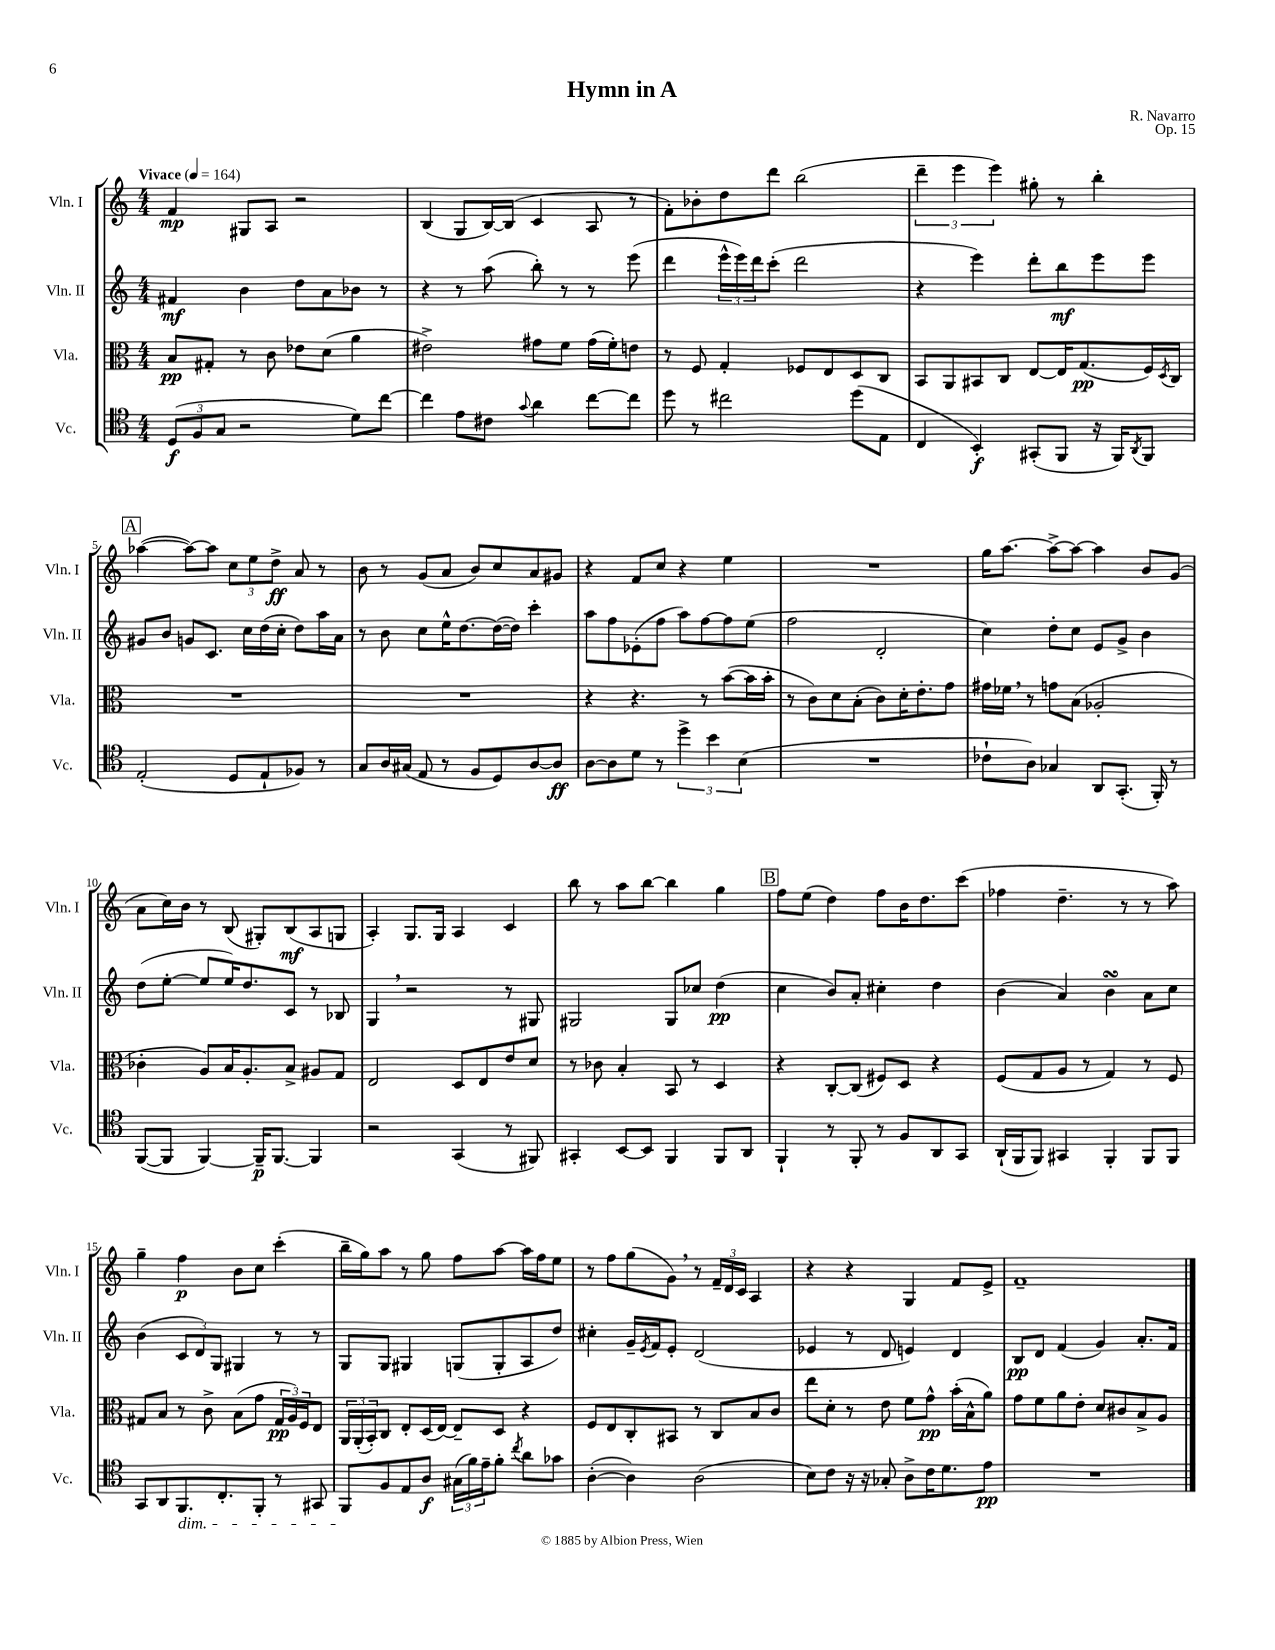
\header { title = "Hymn in A" composer = "R. Navarro" opus = "Op. 15" }
<<
\new StaffGroup <<
\new Staff = "s0" \with { instrumentName = "Vln. I" shortInstrumentName = "Vln. I" } {
    \clef treble \key c \major \numericTimeSignature \time 4/4 \tempo "Vivace" 4 = 164
    f'4\mp gis8 a8 r2 |
    b4( g8 b16~) b16( c'4 a8 r8 |
    f'8-.) bes'8-. d''8 d'''8 b''2( |
    \tuplet 3/2 { d'''4-- e'''4 e'''4) } gis''8-. r8 b''4-. |
    \mark \markup { \box "A" } aes''4~( aes''8~) aes''8 \tuplet 3/2 { c''8 e''8 d''8->\ff } a'8 r8 |
    b'8 r8 g'8( a'8 b'8) c''8 a'8 gis'8 |
    r4 f'8 c''8 r4 e''4 |
    R1 |
    g''16 a''8.~ a''8~-> a''8~ a''4 b'8 g'8( |
    a'8 c''16) b'16 r8 b8( gis8-.) b8\mf( a8 g8 |
    a4-.) g8. g16 a4 c'4 |
    b''8 r8 a''8 b''8~ b''4 g''4 |
    \mark \markup { \box "B" } f''8 e''8( d''4) f''8 b'16 d''8. c'''8( |
    fes''4 d''4.-- r8 r8 a''8) |
    g''4-- f''4\p b'8 c''8 c'''4-.( |
    b''16-- g''16) a''8 r8 g''8 f''8 a''8~ a''16 f''16 e''8 |
    r8 f''8 g''8( g'8) \breathe r8 \tuplet 3/2 { f'16-- d'16 c'16 } a4 |
    r4 r4 g4 f'8 e'8-> |
    f'1-- \bar "|." |
}
\new Staff = "s1" \with { instrumentName = "Vln. II" shortInstrumentName = "Vln. II" } {
    \clef treble \key c \major \numericTimeSignature \time 4/4
    fis'4\mf b'4 d''8 a'8 bes'8 r8 |
    r4 r8 a''8( b''8-.) r8 r8 e'''8( |
    d'''4 \tuplet 3/2 { e'''16-^ e'''16) d'''16 } c'''8-.( d'''2 |
    r4 e'''4) d'''8-. b''8\mf e'''8 e'''8 |
    \mark \markup { \box "A" } gis'8 b'8 g'8 c'8. c''16 d''16( c''16-. d''8) a''16 a'16 |
    r8 b'8 c''8 e''16-^ d''8.~ d''16~( d''16) c'''4-. |
    a''8 f''8 ees'8-.( f''8 a''8) f''8~ f''8 e''8( |
    f''2 d'2-. |
    c''4) d''8-. c''8 e'8 g'8-> b'4 |
    d''8( e''8~-. e''8 e''16) d''8. c'8 r8 bes8 |
    g4 \breathe r2 r8 gis8 |
    gis2 gis8 ces''8 d''4\pp( |
    \mark \markup { \box "B" } c''4 b'8) a'8-. cis''4-. d''4 |
    b'4( a'4) b'4\turn a'8 c''8 |
    b'4( \tuplet 3/2 { c'8 d'8) g8 } gis4 r8 r8 |
    g8 g8 gis4 g8( g8-. a8 d''8) |
    cis''4-. g'16-- \acciaccatura { e'8 } f'16 e'8-. d'2( |
    ees'4 r8 d'8 e'4) d'4 |
    b8\pp d'8 f'4( g'4) a'8.-. f'16 \bar "|." |
}
\new Staff = "s2" \with { instrumentName = "Vla." shortInstrumentName = "Vla." } {
    \clef alto \key c \major \numericTimeSignature \time 4/4
    b8\pp gis8-. r8 c'8 ees'8 d'8( a'4 |
    eis'2->) gis'8 f'8 gis'16( f'16-.) e'8 |
    r8 f8 g4-. fes8 e8 d8 c8 |
    b,8 a,8 bis,8 c8 e8~ e16 g8.\pp( f16) \acciaccatura { d8 } c16 |
    \mark \markup { \box "A" } R1 |
    R1 |
    r4 r4. r8 b'8~( b'16 b'16-. |
    r8 c'8) d'8 b8-.( c'8) d'16-. e'8.-. g'8 |
    gis'16 fes'16 \breathe r8 g'8 b8( aes2-. |
    ces'4-. a8) b16 a8.-. b8-> ais8 g8 |
    e2 d8 e8 e'8 d'8 |
    r8 ces'8 b4-. b,8 r8 d4 |
    \mark \markup { \box "B" } r4 c8~-. c8( fis8) d8 r4 |
    f8( g8 a8 r8 g4) r8 f8 |
    gis8 b8 r8 c'8-> b8( g'8 \tuplet 3/2 { gis16\pp a16) f16 } e8 |
    \tuplet 3/2 { a,16 a,16-.( b,16-.) } c8 e8-. d16( e16~) e8-- d8 r4 |
    f8 e8 c8-. bis,8 r8 c8 b8 c'8 |
    e''8 d'8-. r8 e'8 f'8 g'8-^\pp b'16-.( b16-^ a'8) |
    g'8 f'8 a'8 e'8-. d'8 cis'8 b8-> a8 \bar "|." |
}
\new Staff = "s3" \with { instrumentName = "Vc." shortInstrumentName = "Vc." } {
    \clef tenor \key c \major \numericTimeSignature \time 4/4
    \tuplet 3/2 { d8\f( f8 g8 } r2 d'8) c''8~ |
    c''4 e'8 cis'8 \appoggiatura { g'8 } a'4 c''8~ c''8 |
    d''8 r8 cis''2 d''8( e8 |
    c4 b,4-.\f) gis,8-.( f,8 r16 f,16) \acciaccatura { a,8 } f,8 |
    \mark \markup { \box "A" } e2-.( d8 e8-! fes8) r8 |
    g8 a16 gis16( e8 r8 f8 d8) a8~ a8\ff |
    a8~ a8 d'8 r8 \tuplet 3/2 { d''4-> b'4 b4( } |
    R1 |
    ces'8-! a8) ges4 a,8 g,8.-.( f,16-.) r8 |
    f,8~( f,8 f,4~) f,16--\p f,8.~ f,4 |
    r2 g,4( r8 fis,8) |
    gis,4-. b,8~ b,8 f,4 f,8 a,8 |
    \mark \markup { \box "B" } f,4-! r8 f,8-. r8 f8 a,8 g,8 |
    a,16-!( f,16 f,8) gis,4 f,4-. f,8 f,8 |
    g,8 a,8 f,8.\dim c8.-. f,8-. r8 gis,8 |
    f,8\! f8 e8 a8\f \tuplet 3/2 { gis16( f'16) e'16-- } f'8-. \acciaccatura { c''8 } a'8 ges'8 |
    a4~-.( a4) a2( |
    b8) c'8 r16 r16 ges8-. a8-> c'16 d'8. e'8\pp |
    R1 \bar "|." |
}
>>
>>
